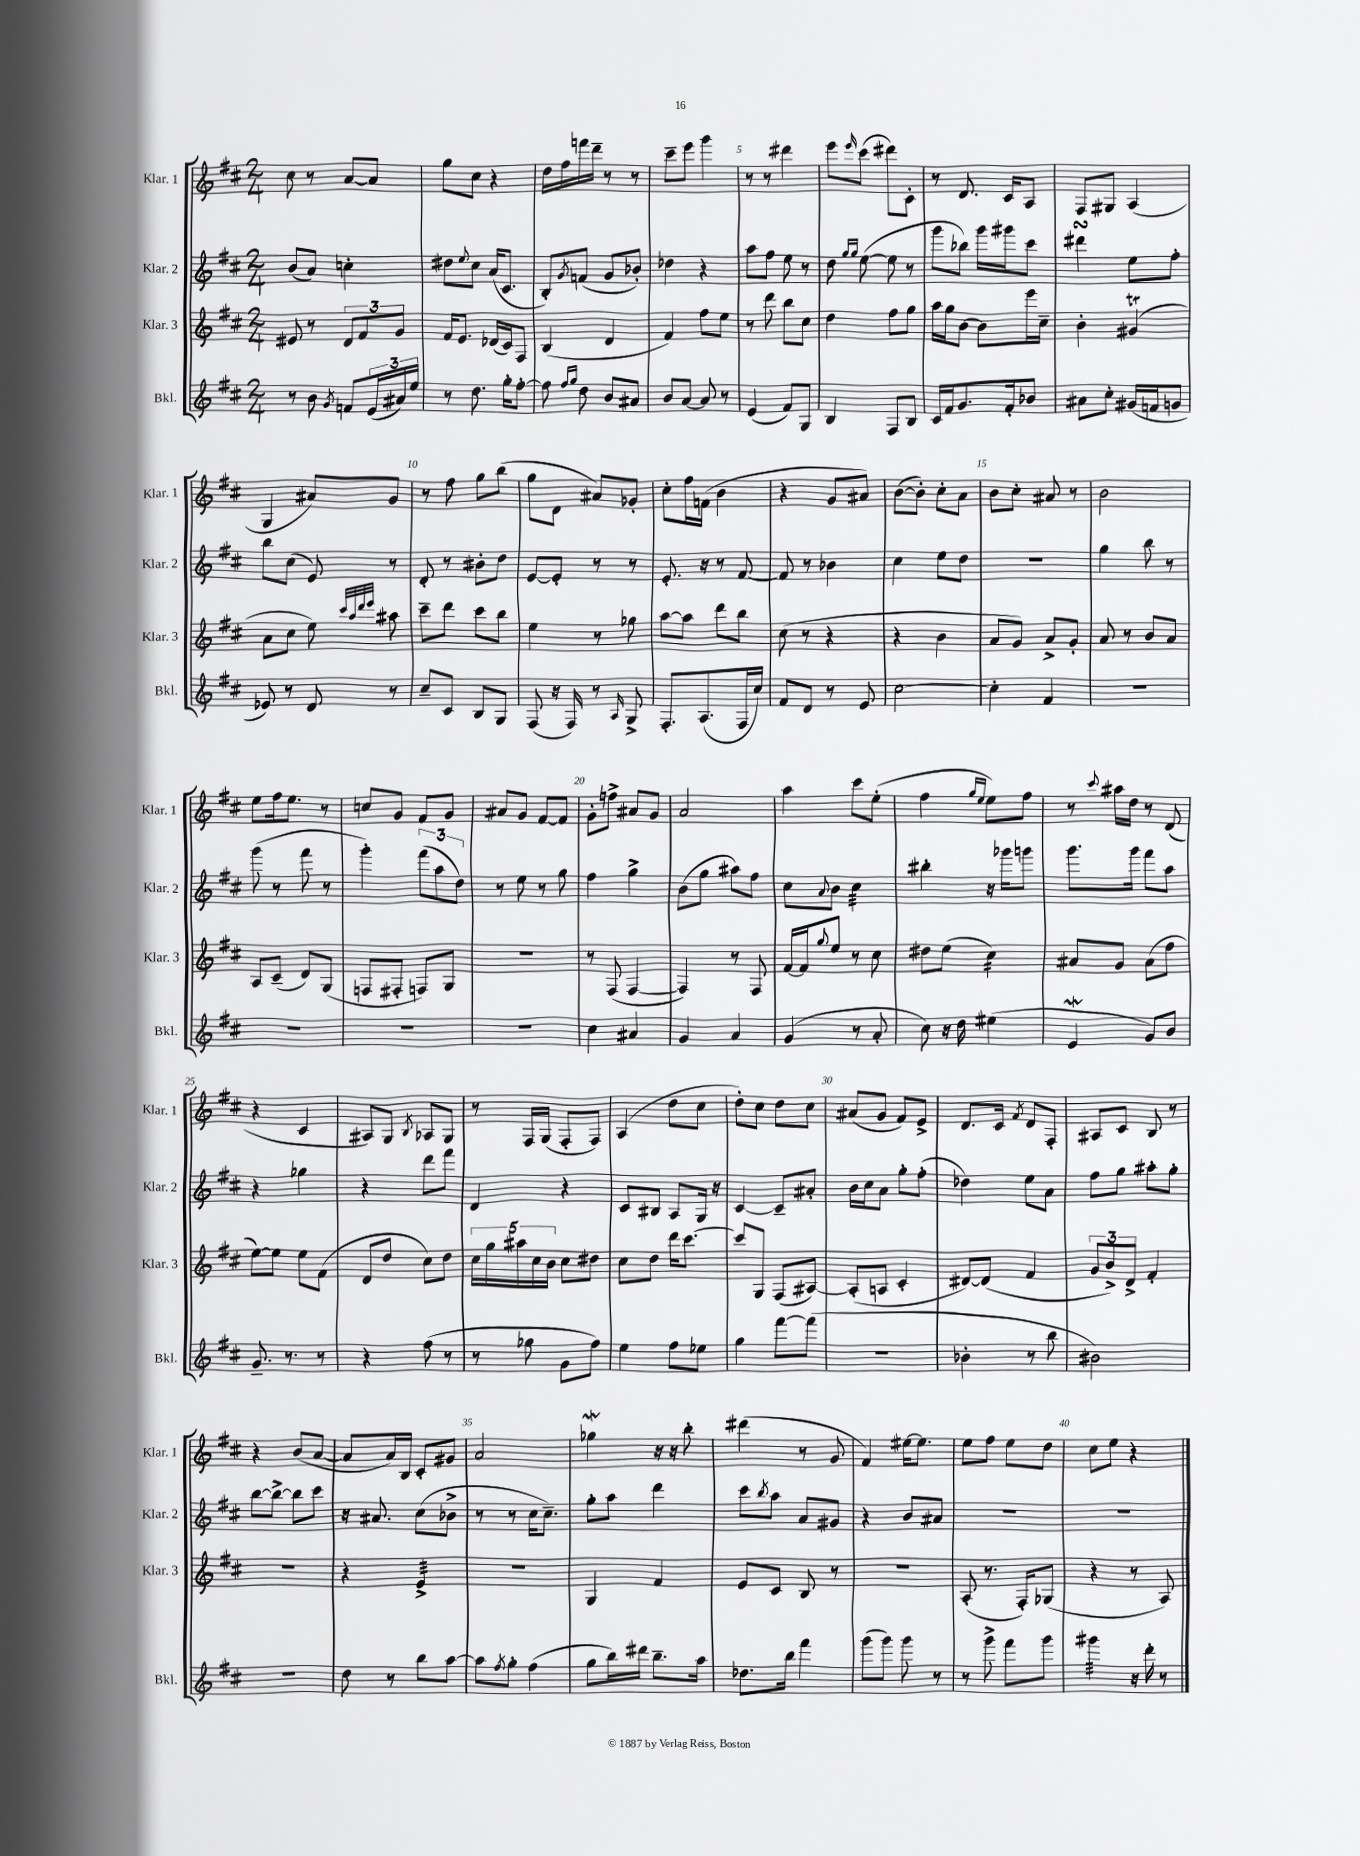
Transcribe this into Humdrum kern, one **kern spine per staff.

**kern	**kern	**kern	**kern
*staff4	*staff3	*staff2	*staff1
*clefG2	*clefG2	*clefG2	*clefG2
*k[f#c#]	*k[f#c#]	*k[f#c#]	*k[f#c#]
*M2/4	*M2/4	*M2/4	*M2/4
8r	8e#	(8b	8cc#
8b	8r	8a)	8r
8qg	.	.	.
8f	12d	4cc'	[8a
.	12f#	.	.
(24e	.	.	8a]
24a#)	12g	.	.
24ee	.	.	.
=	=	=	=
8r	16f#	8dd#	8gg
.	8.e	.	.
.	.	8qqee	.
8.dd	.	8cc#	8cc#
.	(16d-	(16a	4r
16gg'	16c#)	8.c#	.
[8ff#'	8F#	.	.
=	=	=	=
8ff#]	(4B	8B')	16dd
.	.	.	16ff#
16qqff#	.	.	.
16qqgg	.	8qg	.
8dd	.	(8f	16fff
.	.	.	16ddd~
8b	4d	8g	8r
8a#	.	8b-')	8r
=	=	=	=
8b	4f#)	4dd-	8ccc#~
[8a	.	.	8eee
8a]	8ff#	4r	4ggg
8r	8ee	.	.
=	=	=	=
(4e	8r	8aa	8r
.	8ddd	8ff#	8r
8f#)	8bb	8ee	4ddd#
8G	8cc#	8r	.
=	=	=	=
4B	4dd	8dd	8eee
.	.	16qqgg	.
.	.	16qqgg	16qqeee
.	.	([8ee	(8ccc#
8F#	8ff#	8ee]	8ddd#)
8B	8gg	8r	8c#'
=	=	=	=
16c#	16aa	8ggg	8r
16f#	16gg	.	.
8.g	[8b	8bb-)	8.d
.	8b]	16ggg	.
16f#'	.	16ggg#	16c#
8b-	16eee	8ccc#	8A
.	16cc#~	.	.
=	=	=	=
8a#	4b'	4ddd#	8F#
8cc#'	.	.	8G#
(16g#	(4g#	8ee	(4A
16f	.	.	.
8g	.	8ff#'	.
=	=	=	=
8e-)	8a	8bb	4G
8r	8cc#	(8cc#	.
8d	8ee)	8e)	8a#)
.	32qqccc#	.	.
.	32qqaa	.	.
.	32qqddd	.	.
.	32qqeee	.	.
8r	8aa#	8r	8g
=	=	=	=
8cc#~	8ccc#~	8d'	8r
8c#	8ddd	8r	8ff#
8B	8ccc#	8b#'	8gg
8G	8bb	8dd	(8bb
=	=	=	=
(8F#	4ee	[8e	8gg
16r	.	8e']	8d
16F#)	.	.	.
8r	8r	8r	8a#)
16qqA	.	.	.
8G^	8gg-	8r	8g-'
=	=	=	=
8.F#'	[8aa	8.e'	8cc#'
.	8aa]	.	16ff#
(8.A	.	16r	(16f
.	8ddd	8r	4b
16F#	8bb	[8f#	.
16cc#)	.	.	.
=	=	=	=
8f#	(8cc#	8f#]	4r
8d	8r	8r	.
8r	4r	4b-	8g
8e	.	.	8a#)
=	=	=	=
[2cc#	4r	4cc#	([8b
.	.	.	8b'])
.	4b	8ee	8cc#'
.	.	8dd	8a
=	=	=	=
4cc#']	8a	2r	8b
.	8g)	.	8cc#'
4f#	8a^	.	8a#
.	8g'	.	8r
=	=	=	=
2r	8a	4gg	2b
.	8r	.	.
.	8b	8bb	.
.	8a	8r	.
=	=	=	=
2r	8A	(8ggg	8ee
.	(8c#~	8r	16ff#
.	.	.	8.ee
.	8d)	8fff#	.
.	(8G	8r	8r
=	=	=	=
2r	8F	4ggg')	8cc
.	8F#'	.	8g
.	8F)	(12fff#	8f#
.	.	12aa	.
.	8G	.	8g
.	.	12dd)	.
=	=	=	=
2r	2r	8r	8a#
.	.	8ee	8g
.	.	8r	[8f#
.	.	8gg	8f#]
=	=	=	=
4cc#	8r	4ff#	8g'
.	(8F#	.	8ff^
4a#	[4F#	4gg^	8a#
.	.	.	8g
=	=	=	=
4g	4F#])	(8b	2a
.	.	8gg	.
4a	8r	8aa#)	.
.	8F#	8ff#	.
=	=	=	=
(4g	[16f#	8cc#	4aa
.	16f#]	.	.
.	8qqgg	8qqa	.
.	8ee	8b	.
8r	8r	4cc#	8ccc#
8a'	8cc#	.	(8ee'
=	=	=	=
8cc#)	8dd#	4bb#'	4ff#
16r	(8ee	.	.
16dd	.	.	.
.	.	.	16qqgg
.	.	.	16qqee
(4ee#	4cc#)	16r	8ee)
.	.	16ggg-	.
.	.	8ggg	8ff#
=	=	=	=
4e	8a#	8.ggg	8r
.	.	.	8qqccc#
.	8g	.	16aa#
.	.	16ggg	16dd
8g)	(8a#	8fff#	8r
8b	8ff#	8aa	(8d
=	=	=	=
8.g~	[8ee)	4r	4r
.	8ee]	.	.
8.r	.	.	.
.	8ee	4gg-	4c#
8r	(8f#	.	.
=	=	=	=
4r	8d	4r	8A#)
.	8dd	.	8G
.	.	.	8qB
(8ff#	8cc#)	8ddd	8A-
8r	8dd	8fff#	8G
=	=	=	=
8r	20cc#	4d	8r
.	20gg	.	.
.	20aa#	.	.
8gg-	.	.	16F#
.	20cc#	.	.
.	.	.	(16G
.	20b	.	.
8g	8cc#	4r	8F#'
8ff#)	8dd#	.	8F#)
=	=	=	=
4ee	8cc#	8c#	(4A
.	8dd	8B#	.
8ff#	16ddd	8A	8dd
.	[8.ccc#	.	.
8ee-	.	16G	8cc#
.	.	16r	.
=	=	=	=
4gg	8ccc#]	[4c#	8dd')
.	8G	.	8cc#
[8fff#	(8F#	8c#~]	8dd
(8fff#]	[8A#)	8a#'	8cc#
=	=	=	=
2r	(8A#']	16b	(8a#
.	.	16cc#	.
.	8A	8a	8g
.	4c#'	8gg'	8f#)
.	.	(8ff#'	8e^
=	=	=	=
4b-'	[8d#)	4dd-)	8.d
.	(8d#]	.	.
.	.	.	16c#
.	.	.	8qf#
8r	4f#	8ee	8d
8bb	.	8a	8F#'
=	=	=	=
2b#)	12g	8ff#	8A#
.	12b^)	.	.
.	.	8gg	8c#
.	12d^	.	.
.	4f#'	8aa#'	8B
.	.	8gg'	8r
=	=	=	=
2r	2r	[8bb	4r
.	.	8bb^_	.
.	.	8bb]	(8b
.	.	8ccc#	[8a
=	=	=	=
8dd	4r	16r	8a]
.	.	8.a#	.
8r	.	.	16a)
.	.	.	16B
8bb	4e^	(8cc#	8c#'
[8aa	.	8b-^	8g#
=	=	=	=
8aa]	2r	8r	2a
8qff#	.	.	.
8gg'	.	8r	.
(4ff#	.	16cc#	.
.	.	8.cc#~)	.
=	=	=	=
8gg	4G	8gg'	4gg-
16bb)	.	8aa	.
16ddd#	.	.	.
8.bb~	4f#	4ddd	16r
.	.	.	16r
.	.	.	8bb'
16aa	.	.	.
=	=	=	=
8.dd-	8e	8ccc#	(4ddd#
.	.	8qbb	.
.	8c#	8aa	.
16bb	.	.	.
4fff#	8B	8a	8r
.	8r	8g#	8g
=	=	=	=
(8ggg	2r	4r	4f#)
8ggg)	.	.	.
8ggg	.	8b	[16ee#
.	.	.	8.ee#]
8r	.	8a#	.
=	=	=	=
8r	(8A'	2r	8ee
8ggg^	8.r	.	8ff#
8fff#	.	.	8ee
.	16F#')	.	.
8ggg	(8G-	.	8dd
=	=	=	=
4ggg#	4r	2r	8cc#
.	.	.	8ee
16r	8r	.	4r
16ddd'	.	.	.
8r	8A)	.	.
==	==	==	==
*-	*-	*-	*-
